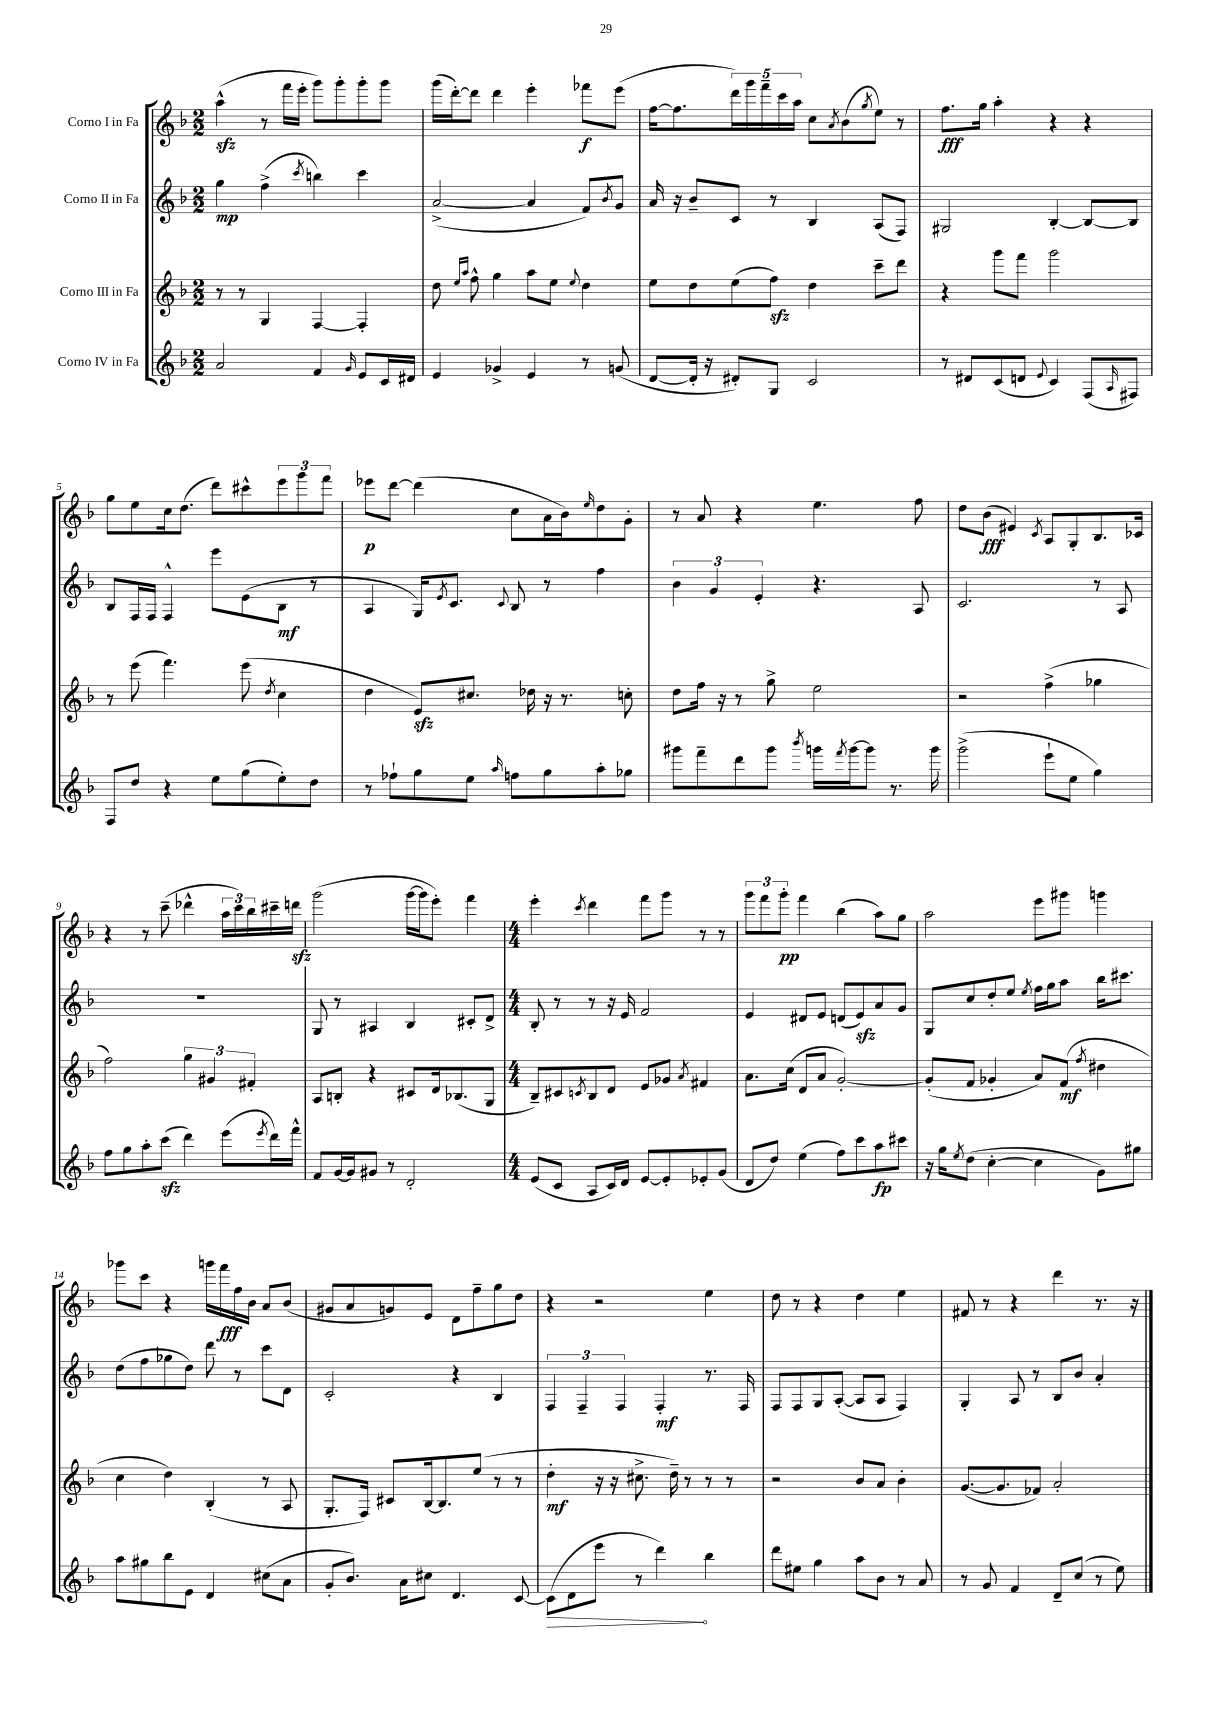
<<
\new StaffGroup <<
\new Staff = "s0" \with { instrumentName = "Corno I in Fa" } {
    \clef treble \key f \major \numericTimeSignature \time 2/2
    a''4-^\sfz( r8 f'''16 e'''16-. g'''8) g'''8-. g'''8-. g'''8 |
    g'''16( d'''16~-.) d'''8 d'''4 e'''4-. fes'''8\f e'''8( |
    f''16~ f''8. \tuplet 5/4 { d'''16) g'''16 f'''16-- c'''16 a''16 } c''8 \acciaccatura { a'8 } bes'8( \acciaccatura { g''8 } e''8) r8 |
    f''8.\fff g''16 a''4-. r4 r4 |
    g''8 e''8 c''16 d''8.( d'''8) cis'''8-^ \tuplet 3/2 { e'''8 g'''8 f'''8 } |
    ees'''8\p d'''8~ d'''4( c''8 a'16 bes'16) \grace { e''16 } d''8 g'8-. |
    r8 a'8 r4 e''4. f''8 |
    d''8 bes'8\fff( eis'4) \acciaccatura { c'8 } a8 g8-. bes8. ces'16 |
    r4 r8 c'''8--( des'''4-^ \tuplet 3/2 { a''16 c'''16) bes''16 } cis'''16-- d'''16\sfz |
    g'''2( g'''16~ g'''16 e'''8-.) f'''4 |
    \numericTimeSignature \time 4/4 e'''4-. \acciaccatura { c'''8 } d'''4 f'''8 g'''8 r8 r8 |
    \tuplet 3/2 { g'''8 f'''8 g'''8-.\pp } f'''4 bes''4( a''8) g''8 |
    a''2 e'''8 gis'''8 g'''4 |
    ges'''8 c'''8 r4 g'''16 f'''16\fff f''16 bes'16 a'8 bes'8( |
    gis'8 a'8 g'8) e'8 d'8 f''8-- g''8 d''8 |
    r4 r2 e''4 |
    d''8 r8 r4 d''4 e''4 |
    fis'8 r8 r4 d'''4 r8. r16 \bar "|." |
}
\new Staff = "s1" \with { instrumentName = "Corno II in Fa" } {
    \clef treble \key f \major \numericTimeSignature \time 2/2
    g''4\mp f''4->( \acciaccatura { c'''8 } b''4) c'''4 |
    a'2~->( a'4 f'8) \acciaccatura { bes'8 } g'8 |
    a'16 r16 bes'8-- c'8 r8 bes4 a8( f8) |
    gis2 bes4~-. bes8~ bes8 |
    bes8 f16 f16 f4-^ e'''8 e'8( bes8\mf r8 |
    a4 g16) \acciaccatura { e'8 } c'8. \appoggiatura { c'8 } bes8 r8 f''4 |
    \tuplet 3/2 { bes'4 g'4 e'4-. } r4. a8 |
    c'2. r8 a8 |
    R1 |
    g8 r8 ais4 bes4 cis'8-. d'8-> |
    \numericTimeSignature \time 4/4 bes8-. r8 r8 r16 e'16 f'2 |
    e'4 dis'8 e'8 d'8( e'8\sfz) a'8 g'8 |
    g8 c''8 d''8-. e''8 \acciaccatura { e''8 } f''16 g''16 a''8 bes''16 cis'''8. |
    d''8( f''8 ges''8 d''8) d'''8 r8 c'''8 d'8 |
    c'2-. r4 bes4 |
    \tuplet 3/2 { f4 f4-- f4 } f4-.\mf r8. f16 |
    f8 f8 g8 a8~-.( a8 a8 f4) |
    g4-. a8 r8 bes8 bes'8 a'4-. \bar "|." |
}
\new Staff = "s2" \with { instrumentName = "Corno III in Fa" } {
    \clef treble \key f \major \numericTimeSignature \time 2/2
    r8 r8 g4 f4~ f4-. |
    d''8 \grace { e''16 a''16 } f''8-^ g''4 a''8 e''8 \appoggiatura { e''8 } d''4 |
    e''8 d''8 e''8( f''8\sfz) d''4 c'''8-- d'''8 |
    r4 g'''8 f'''8 g'''2 |
    r8 e'''8( f'''4.) e'''8( \acciaccatura { d''8 } c''4 |
    d''4 e'8\sfz) cis''8. des''16 r16 r8. c''8-. |
    d''8 f''16 r16 r8 g''8-> e''2 |
    r2 f''4->( ges''4 |
    f''2) \tuplet 3/2 { g''4 gis'4 fis'4-. } |
    a8 b8-. r4 cis'8 d'16 bes8.( g8 |
    \numericTimeSignature \time 4/4 bes8--) cis'8 \acciaccatura { c'8 } bes8 d'8 e'8 ges'8 \acciaccatura { a'8 } fis'4 |
    a'8. c''16( d'8 a'8 g'2~-.) |
    g'8-.( f'8 ges'4-. a'8) f'8\mf( \acciaccatura { f''8 } dis''4 |
    c''4 d''4) bes4-.( r8 a8 |
    g8.-. f16) cis'8 bes16~ bes8. e''8( r8 r8 |
    d''4-.\mf r16 r16 cis''8.-> d''16--) r8 r8 r8 |
    r2 bes'8 a'8 bes'4-. |
    g'8.~( g'8. fes'8) a'2-. \bar "|." |
}
\new Staff = "s3" \with { instrumentName = "Corno IV in Fa" } {
    \clef treble \key f \major \numericTimeSignature \time 2/2
    a'2 f'4 \grace { g'16 } e'8 c'16 dis'16 |
    e'4 ges'4-> e'4 r8 g'8( |
    d'8~ d'16-. r16 dis'8-.) g8 c'2 |
    r8 dis'8 c'8( d'8 \appoggiatura { e'8 } c'4) f8( \grace { a16 } fis8) |
    f8 d''8 r4 e''8 g''8( e''8-.) d''8 |
    r8 fes''8-! g''8 e''8 \grace { a''16 } f''8 g''8 a''8-. ges''8 |
    gis'''8 f'''8-- d'''8 gis'''8 \acciaccatura { bes'''8 } g'''16 \acciaccatura { f'''8 } g'''16~ g'''8 r8. g'''16 |
    g'''2->( e'''8-! e''8 g''4) |
    f''8 g''8 a''8-. c'''8\sfz( d'''4) e'''8( \acciaccatura { e'''8 } d'''16) f'''16-^ |
    f'8 g'16~ g'16 gis'8 r8 d'2-. |
    \numericTimeSignature \time 4/4 e'8( c'8 a8 c'16) d'16 e'8~ e'8-. ees'8-. g'8( |
    d'8 d''8) e''4( f''8) c'''8 a''8\fp cis'''8 |
    r16 g''16 \acciaccatura { e''8 } d''8( c''4~-. c''4 g'8) gis''8 |
    a''8 gis''8 bes''8 e'8 d'4 cis''8( a'8 |
    g'8-. bes'8.) a'16 cis''8 d'4. c'8~ |
    \once \override Hairpin.circled-tip = ##t c'8\>( d'8 e'''8 r8 d'''4\!) bes''4 |
    d'''8 eis''8 g''4 a''8 bes'8 r8 a'8 |
    r8 g'8 f'4 d'8-- c''8( r8 e''8) \bar "|." |
}
>>
>>
